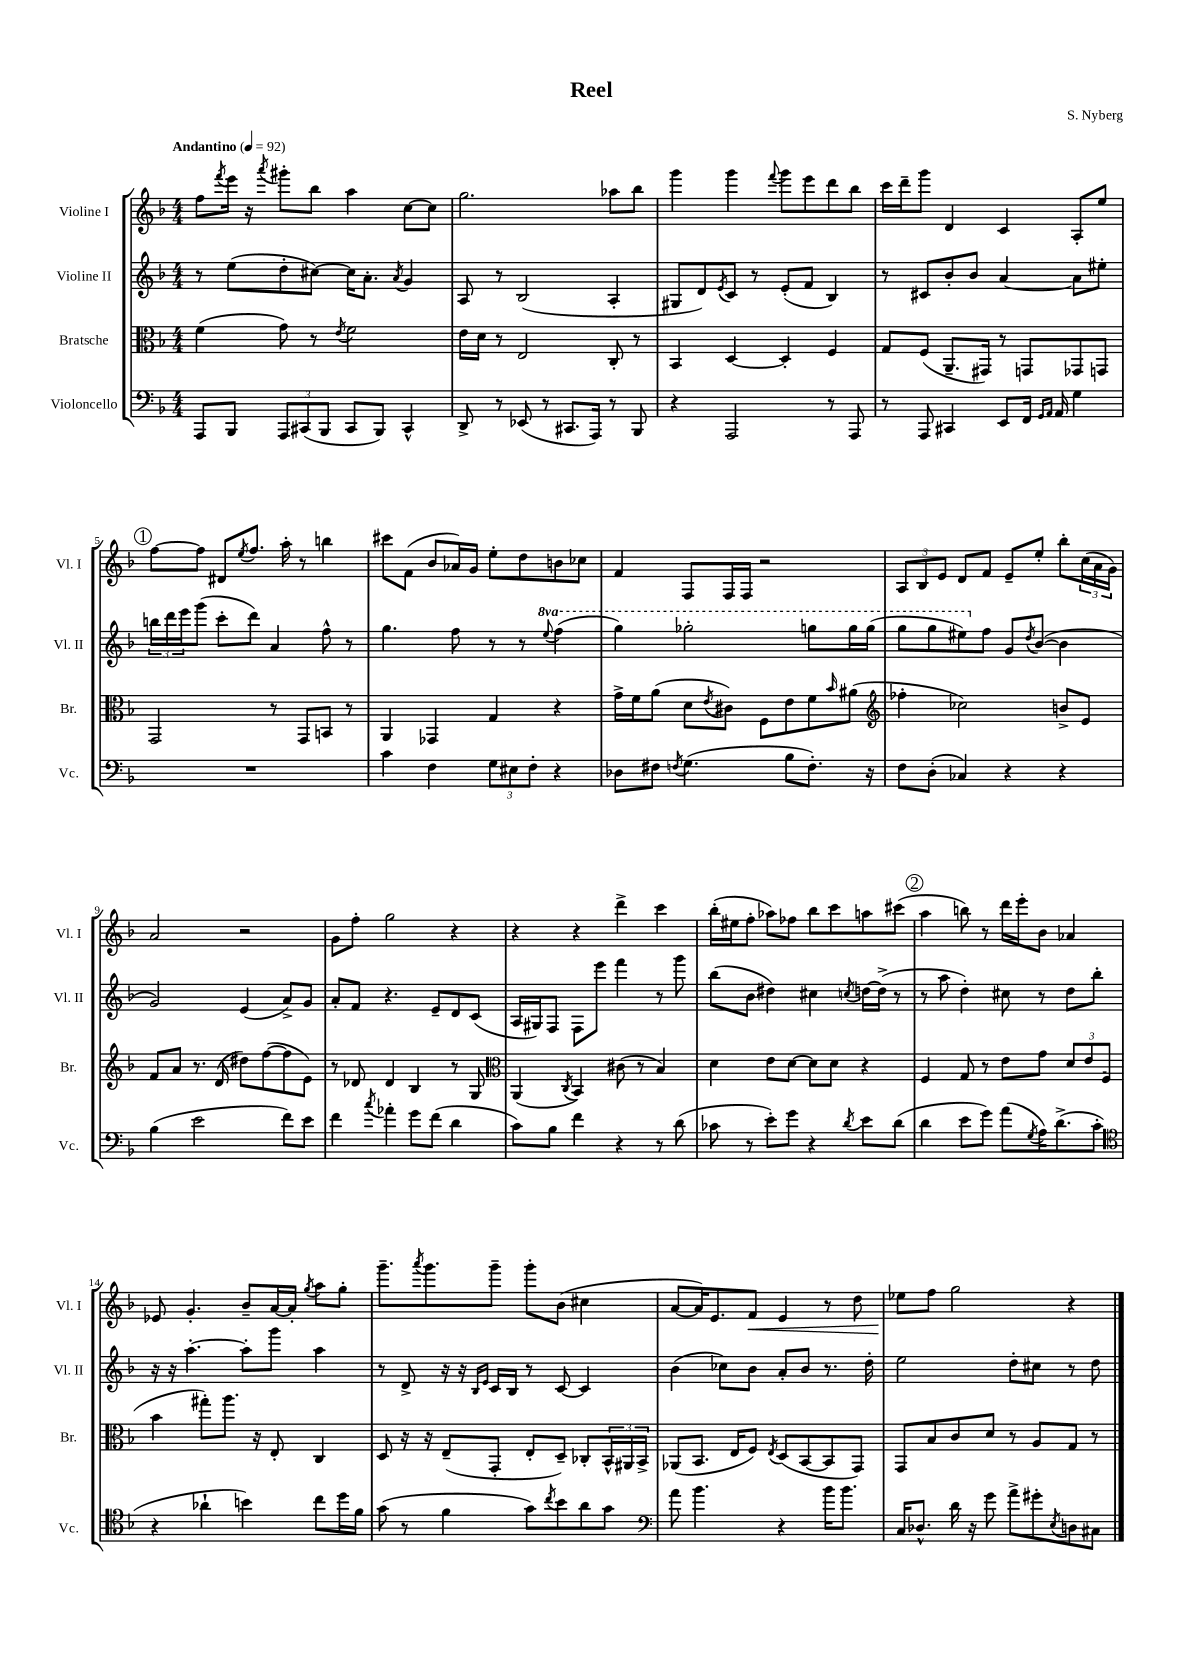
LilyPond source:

\header { title = "Reel" composer = "S. Nyberg" }
<<
\new StaffGroup <<
\new Staff = "s0" \with { instrumentName = "Violine I" shortInstrumentName = "Vl. I" } {
    \clef treble \key f \major \numericTimeSignature \time 4/4 \tempo "Andantino" 4 = 92
    f''8 \acciaccatura { f'''8 } e'''16 r16 \acciaccatura { a'''8 } gis'''8-. bes''8 a''4 c''8~ c''8 |
    g''2. aes''8 bes''8 |
    g'''4 g'''4 \appoggiatura { f'''8 } g'''8 e'''8 d'''8 bes''8 |
    c'''16 d'''16-- g'''8 d'4 c'4 a8-. e''8 |
    \mark \markup { \circle "1" } f''8~ f''8 dis'8 \acciaccatura { e''8 } f''8. a''16-. r8 b''4 |
    cis'''8 f'8( bes'8 aes'16) g'16 e''8-. d''8 b'8 ces''8 |
    f'4 f8 f16 f16 r2 |
    \tuplet 3/2 { a8 bes8 e'8 } d'8 f'8 e'8-- e''8-. bes''8-. \tuplet 3/2 { c''16( a'16 g'16) } |
    a'2 r2 |
    g'8 f''8-. g''2 r4 |
    r4 r4 d'''4-> c'''4 |
    bes''16-.( eis''16 f''8-. aes''8) fes''8 bes''8 c'''8 a''8 cis'''8( |
    \mark \markup { \circle "2" } a''4 b''8) r8 d'''16 e'''16-. bes'8 aes'4 |
    ees'8 g'4.-. bes'8-- a'16~ a'16-. \acciaccatura { g''8 } a''8 g''8-. |
    g'''8.-- \acciaccatura { a'''8 } g'''8. g'''8-- g'''8-. bes'8( cis''4 |
    a'8~ a'16) e'8. f'8\< e'4 r8 d''8 |
    ees''8\! f''8 g''2 r4 \bar "|." |
}
\new Staff = "s1" \with { instrumentName = "Violine II" shortInstrumentName = "Vl. II" } {
    \clef treble \key f \major \numericTimeSignature \time 4/4 \set Staff.ottavationMarkups = #ottavation-simple-ordinals
    r8 e''8( d''8-. cis''8~) cis''16 a'8.-. \acciaccatura { a'8 } g'4 |
    a8 r8 bes2( a4-. |
    gis8 d'8) \acciaccatura { e'8 } c'8 r8 e'8-.( f'8 bes4) |
    r8 cis'8 bes'8-. bes'8 a'4~ a'8 eis''8-. |
    \mark \markup { \circle "1" } \tuplet 3/2 { b''16 d'''16 e'''16 } g'''8( c'''8-. d'''8) a'4 f''8-^ r8 |
    g''4. f''8 r8 r8 \ottava #1 \appoggiatura { e'''8 } f'''4( |
    g'''4) ges'''2-. g'''8 g'''16 g'''16( |
    g'''8 g'''8 eis'''8) \ottava #0 f''8 g'8 \acciaccatura { d''8 } bes'8~( bes'4 |
    g'2) e'4( a'8->) g'8 |
    a'8-. f'8 r4. e'8-- d'8 c'8( |
    a16 gis16) f8 f8 e'''8 f'''4 r8 g'''8 |
    bes''8( bes'8 dis''4) cis''4 \acciaccatura { c''8 } d''16~ d''16->( r8 |
    \mark \markup { \circle "2" } r8 a''8 d''4-.) cis''8 r8 d''8 bes''8-. |
    r16 r16 a''4.~-. a''8-. g'''8 a''4 |
    r8 d'8-> r16 r16 \grace { bes16 e'16 } c'16 bes16 r8 c'8~ c'4 |
    bes'4( ces''8) bes'8 a'8-. bes'8 r8. d''16-. |
    e''2 d''8-. cis''8 r8 d''8 \bar "|." |
}
\new Staff = "s2" \with { instrumentName = "Bratsche" shortInstrumentName = "Br." } {
    \clef alto \key f \major \numericTimeSignature \time 4/4
    f'4( g'8) r8 \acciaccatura { e'8 } f'2 |
    e'16 d'16 r8 e2 c8-. r8 |
    bes,4 d4~ d4-. f4 |
    g8 f8( a,8.-- gis,16) r8 g,8 ges,8 g,8 |
    \mark \markup { \circle "1" } g,2 r8 g,8 b,8 r8 |
    a,4 ges,4 g4 r4 |
    g'16-> f'16 a'8( d'8 \acciaccatura { e'8 } cis'8) f8 e'8 f'8 \grace { bes'16 } ais'8( |
    \clef treble fes''4-. ces''2) b'8-> e'8 |
    f'8 a'8 r8. d'16( dis''8) f''8~( f''8 e'8) |
    r8 des'8 des'4 bes4 r8 g8 |
    \clef alto a,4( \acciaccatura { c8 } bes,4) cis'8( r8 bes4) |
    d'4 e'8 d'8~ d'8 d'8 r4 |
    \mark \markup { \circle "2" } f4 g8 r8 e'8 g'8 \tuplet 3/2 { d'8 e'8 f8( } |
    bes'4 gis''8-.) a''8. r16 e8-. c4 |
    d8 r16 r16 e8--( g,8-. e8-. d8--) ces8-. \tuplet 3/2 { bes,16-^ ais,16 bes,16-> } |
    aes,8( bes,8. e16 f8) \acciaccatura { e8 } d8( bes,8~ bes,8 g,8) |
    g,8 bes8 c'8 d'8 r8 a8 g8 r8 \bar "|." |
}
\new Staff = "s3" \with { instrumentName = "Violoncello" shortInstrumentName = "Vc." } {
    \clef bass \key f \major \numericTimeSignature \time 4/4
    a,,8 bes,,8 \tuplet 3/2 { a,,8 cis,8( bes,,8 } cis,8 bes,,8) cis,4-^ |
    d,8-> r8 ees,8( r8 cis,8. a,,16) r8 bes,,8 |
    r4 a,,2 r8 a,,8 |
    r8 a,,8 cis,4 e,8 f,16 \grace { g,16 a,16 } a,16 g4 |
    \mark \markup { \circle "1" } R1 |
    c'4 f4 \tuplet 3/2 { g8 eis8 f8-. } r4 |
    des8 fis8 \acciaccatura { f8 } g4.( bes8 f8.-.) r16 |
    f8 d8-.( ces4) r4 r4 |
    bes4( e'2 f'8) e'8 |
    f'4 \acciaccatura { c''8 } aes'4-. g'8 f'8( d'4 |
    c'8) bes8 f'4 r4 r8 d'8( |
    ces'8 r8 e'8-.) g'8 r4 \acciaccatura { d'8 } e'8 d'8( |
    \mark \markup { \circle "2" } d'4 e'8 g'8) a'8( \acciaccatura { g8 } a16) d'8.->( c'8-. |
    \clef tenor r4 aes'4-! b'4) c''8 d''16 f'16 |
    g'8( r8 f'4 g'8) \acciaccatura { c''8 } bes'8 a'8 g'8 |
    \clef bass a'8 bes'4. r4 bes'16 bes'8. |
    c16 des8.-^ d'16 r16 g'8 a'8-> gis'8-. \acciaccatura { e8 } d8 cis8 \bar "|." |
}
>>
>>
